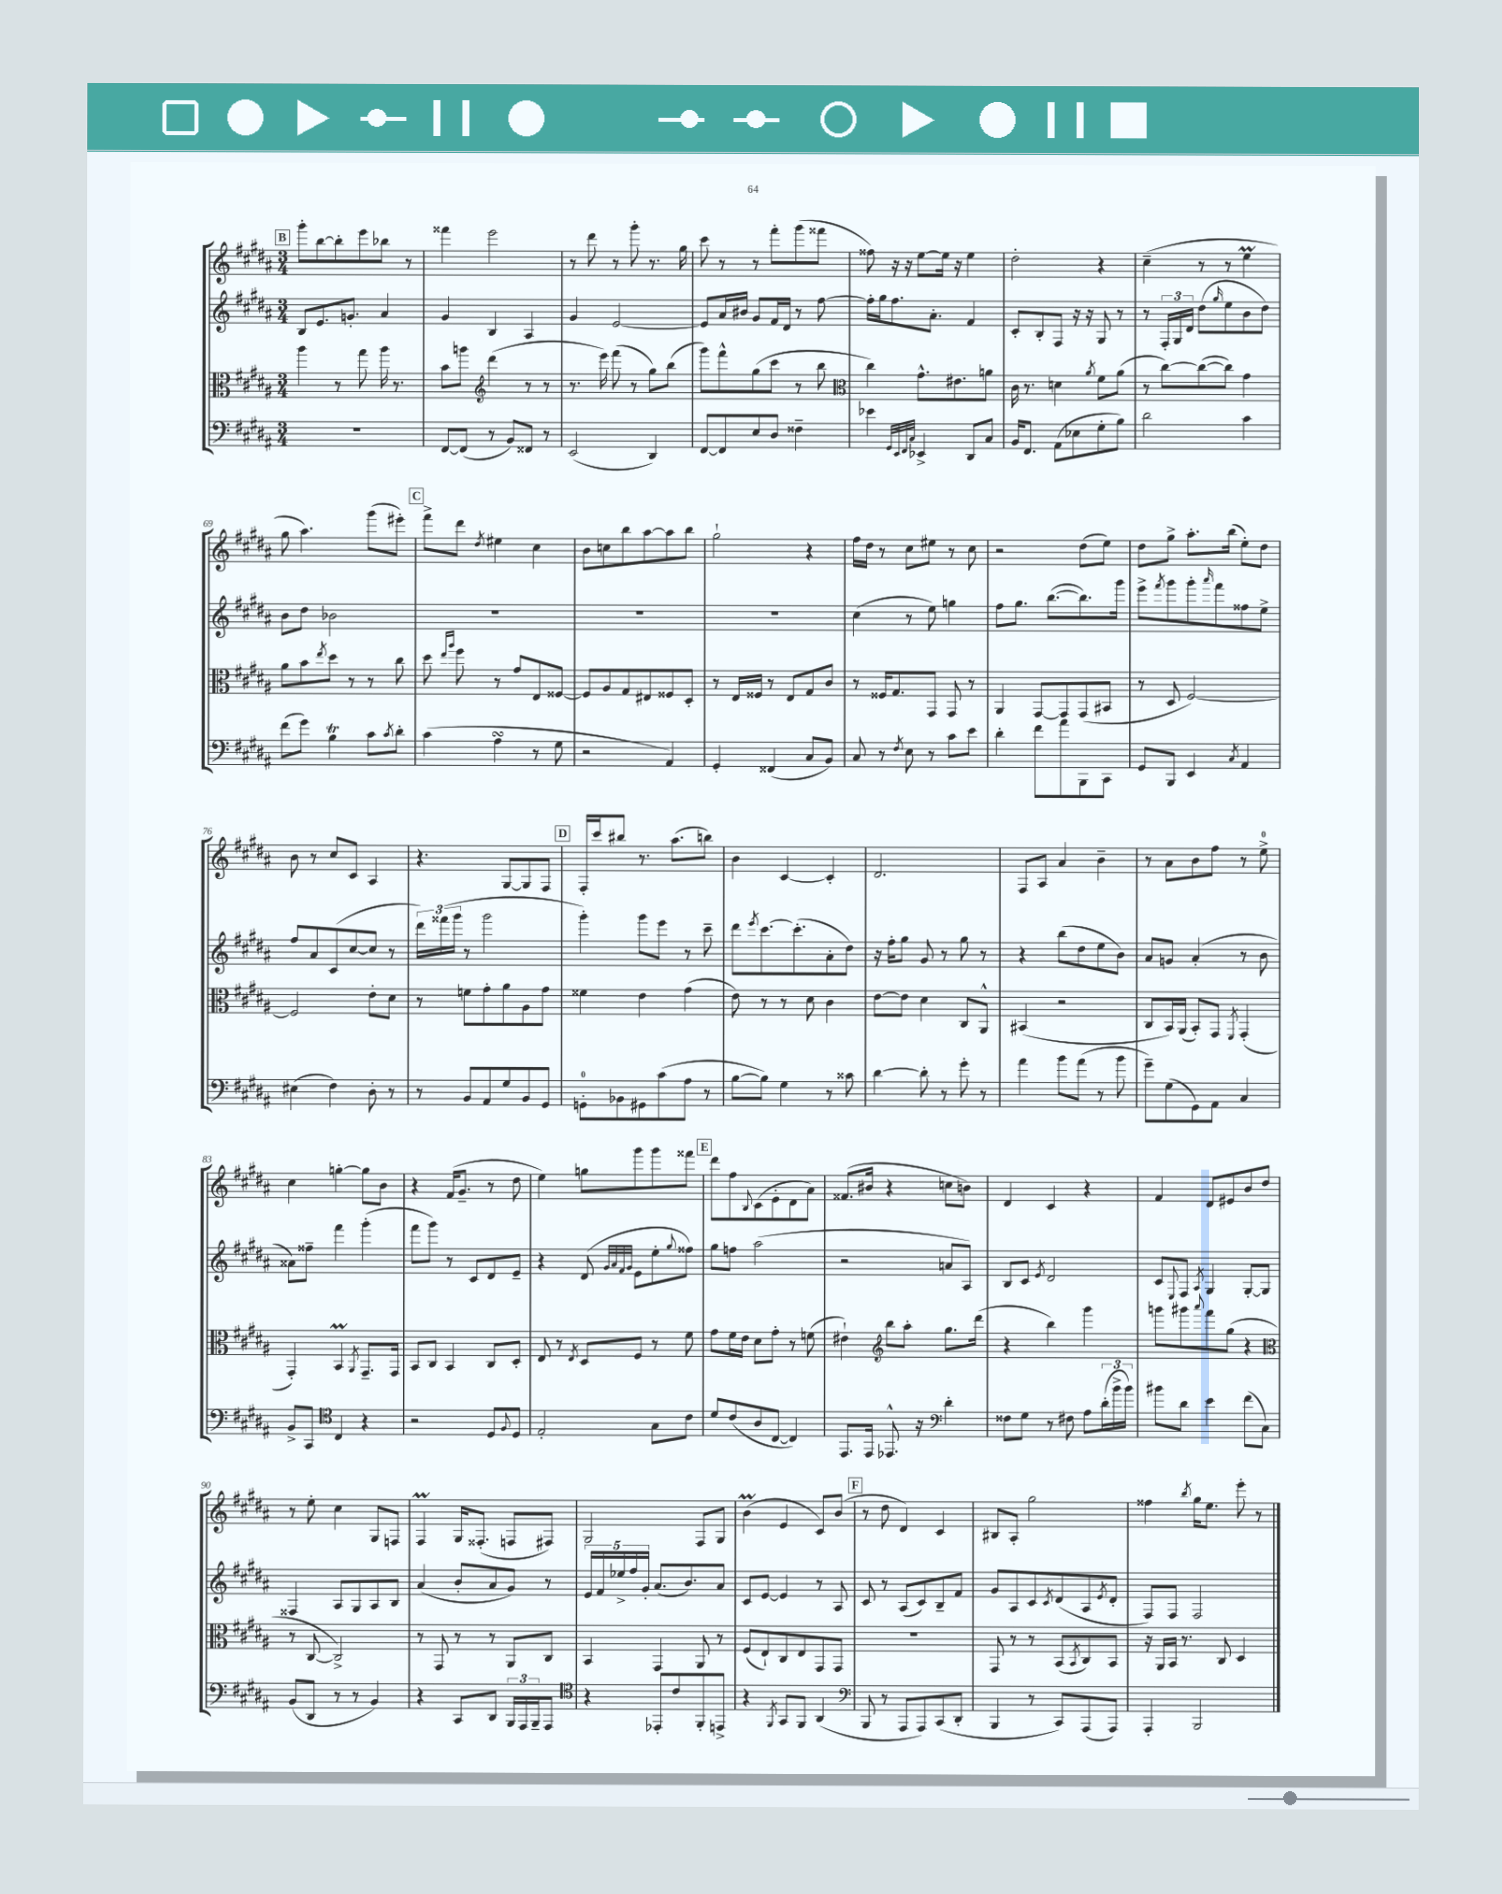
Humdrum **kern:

**kern	**kern	**kern	**kern
*staff4	*staff3	*staff2	*staff1
*clefF4	*clefC3	*clefG2	*clefG2
*k[f#c#g#d#a#]	*k[f#c#g#d#a#]	*k[f#c#g#d#a#]	*k[f#c#g#d#a#]
*M3/4	*M3/4	*M3/4	*M3/4
2.r	4aa#\	8B/L	8ggg#'\L
.	.	8.e/	[8bb\
.	8r	.	8bb'\]
.	.	8.g'/J	.
.	8gg#\	.	8eee\
.	16aa#\	4a#/	8bb-\J
.	8.r	.	.
.	.	.	8r
=	=	=	=
[8FF#/L	8b\L	4g#/	4fff##\
(8FF#/]J	8aa\J	.	.
*	*clefG2	*	*
8r	(4ddd#\	4B/	2eee\
8BB/L)	.	.	.
8FF##/J	8r	4A#/	.
8r	8r	.	.
=	=	=	=
(2EE/	8.r	4g#/	8r
.	.	.	8ddd#\
.	16eee\)	.	.
.	(8fff#\	[2e/	8r
.	8r	.	8ggg#'\
4DD#/)	8gg#\L)	.	8.r
.	(8bb\J	.	.
.	.	.	16gg#\
=	=	=	=
[8FF#/L	8ggg#\L)	8e/]L	8ccc#\
8FF#/]	8fff#^^\	16a#/L	8r
.	.	16b#/JJ	.
8E/	(8gg#\	8g#/L	8r
8D#/J	8ccc#\J	16f#/L	8fff#'\L
.	.	16d#/JJ	.
4F##~\	8r	8r	(8ggg#\
.	8bb\	[8ff#\	8fff##\J
=	=	=	=
*	*clefC3	*	*
4e-\	4cc#\)	16ff#'\]LL	8ff##\)
.	.	16gg#\J	.
.	.	8.ff#\	16r
.	.	.	16r
32qqGG#/LLL	.	.	.
32qqEE/	.	.	.
32qqFF#/	.	.	.
32qqC#/JJJ	.	.	.
4EE-^/	8.g#^^\L	.	[8ee\L
.	.	8.a#'\J	.
.	.	.	16ee\]Jk
.	8.e#\	.	16r
8DD#/L	.	4f#/	4ee\
8C#/J	8a\J	.	.
=	=	=	=
16BB/LK	16c#\	8c#'/L	2dd#'\
8.FF#/J	8.r	.	.
.	.	8B'/	.
(8AA#\L	4d\	8F#/J	.
8E-\	.	16r	.
.	.	16r	.
.	8qa#/	.	.
8G#'\	8f#\L	8G#/	4r
8B\J)	(8a#\J	8r	.
=	=	=	=
2d#\	8r	8r	(4cc#~\
.	[8cc#\L)	24F#'/LL	.
.	.	24G#/	.
.	.	24d#/JJ	.
.	(8cc#\_	(8dd#\L	8r
.	.	16qqgg#/	.
.	8cc#\]J)	8ee\	8r
4c#\	4g#\	8b\	4ee\
.	.	8dd#\J)	.
=	=	=	=
(8f#\L	8a#\L	8b\L	8gg#\
8g#\J)	8b\	8dd#\J	4.aa#\)
.	8qee/	.	.
4B\	8dd#\J	2b-\	.
.	8r	.	.
8c#\L	8r	.	(8ggg#\L
8qc#/	.	.	.
8d#'\J	8cc#\	.	8eee#'\J)
=	=	=	=
(4c#\	8dd#\	2.r	8fff#^\L
.	16qqee/LL	.	.
.	16qqaa#/JJ	.	.
.	8ff#\	.	8ddd#\J
.	.	.	8qdd#/
4A#\	8r	.	4ee#\
.	8g#/L	.	.
8r	8E/	.	4cc#\
8G#\	[8F##/J	.	.
=	=	=	=
2r	8F##/]L	2.r	8b\L
.	8A#/	.	8cc\
.	8G#/	.	8bb\
.	8E#/	.	[8aa#\
4AA#/)	8F##/	.	8aa#\]
.	8D#'/J	.	8bb\J
=	=	=	=
4GG#'/	8r	2.r	2gg#`\
.	16E/LL	.	.
.	16F##/JJ	.	.
(4FF##/	8r	.	.
.	8E/L	.	.
8C#/L	8G#/	.	4r
8BB/J)	8c#/J	.	.
=	=	=	=
8C#/	8r	(4cc#\	16ff#\LL
.	.	.	16dd#\JJ
8r	16F##/LK	.	8r
.	8.G#/	.	.
8qF#/	.	.	.
8E\	.	8r	8cc#\L
8r	8GG#/J	8ee\)	8ee#\J
8c#\L	8GG#/	4gg\	8r
8e\J	8r	.	8cc#\
=	=	=	=
4d#'\	4AA#/	8ff#\L	2r
.	.	8.gg#\J	.
8f#\L	[8GG#/L	.	.
.	.	([8.bb\L	.
8a#\	8GG#/]	.	.
8BBB\	(8GG#/	8.bb\])	(8dd#\L
8CC#\J	8BB#/J	.	8ee\J)
.	.	16ggg#\Jk	.
=	=	=	=
8GG#/L	8r	8eee^\L	8dd#\L
.	.	8qfff#/	.
8BBB/J	8D#/	8ggg#\	8gg#^\J
4EE/	[2F#/)	8ggg#'\	8.aa#'\L
.	.	16qqaaa#/	.
.	.	8fff#\	.
.	.	.	(16bb\Jk
8qC#/	.	.	.
4AA#/	.	8ff##\	8ee'\L)
.	.	8ee^\J	8dd#\J
=	=	=	=
(4E#\	2F#/]	8ff#/L	8b\
.	.	8a#/	8r
4F#\)	.	(8c#/	8cc#/L
.	.	[8cc#/	8c#/J
8D#'\	8e'\L	8cc#/]J	4A#/
8r	8d#\J	8r	.
=	=	=	=
8r	8r	24ddd#\LL)	4.r
.	.	(24fff##\	.
.	.	24ggg#\JJ	.
8BB/L	8f\L	8r	.
8AA#/	8g#'\	2ggg#\	.
8G#/	8a#\	.	[8G#/L
8BB/	8A#\	.	8G#/]
8GG#/J	8g#\J	.	8F#/J
=	=	=	=
8GG'\L	4f##\	4ggg#'\)	16F#'/LL
.	.	.	16ccc#/J
8BB-\	.	.	8bb#/J
8GG#\	4e\	8ggg#\L	8.r
(8c#\	.	8eee\J	.
.	.	.	(8.aa#\L
8A#\J	(4g#\	8r	.
8r	.	8ccc#~\	8bb\J)
=	=	=	=
[8B\L	8e\)	8ddd#\L	4b\
.	.	8qeee/	.
8B\]J)	8r	[8.ccc#\	.
4G#\	8r	.	[4c#/
.	.	(8.ccc#'\]	.
.	8d#\	.	.
8r	4c#\	8a#'\	4c#'/]
8c##\	.	8dd#\J)	.
=	=	=	=
[4d#\	[8e\L	16r	2.d#/
.	.	16ff#'\LK	.
.	8e\]J	8gg#\J	.
8d#'\]	4d#\	8g#/	.
8r	.	8r	.
8g#'\	8C#/L	8gg#\	.
8r	8AA#^^/J	8r	.
=	=	=	=
4a#\	(4BB#/	4r	8F#/L
.	.	.	8A#/J
8b\L	2r	(8bb\L	4a#/
(8a#\J	.	8dd#\	.
8r	.	8ee\	4b~\
8b\	.	8b\J)	.
=	=	=	=
8g#~\L)	8C#/L	8a#/L	8r
(8G#\	16BB/L)	8g/J	8a#\L
.	(16AA#/JJ	.	.
8GG#\)	8BB'/L)	(4a#'/	8b\
8AA#\J	8GG#/J	.	8ff#\J
.	8qFF#/	.	.
4C#/	(4GG#'/	8r	8r
.	.	8b\	8ee^\
=	=	=	=
8BB^/L	4GG#'/)	8a##\L)	4cc#\
8CC#/J	.	8ff##~\J	.
*clefC4	*	*	*
4C#/	4BB/	4fff#\	[4gg'\
.	8qAA#/	.	.
4r	8.GG#~/L	(4ggg#'\	8gg\]L
.	.	.	8b\J
.	16GG#/Jk	.	.
=	=	=	=
2r	8BB/L	8fff#\L	4r
.	8C#/J	8ggg#\J)	.
.	4BB/	8r	(16f#/LK
.	.	.	8.g#~/J
.	.	8c#/L	.
8D#/L	8C#/L	8d#/	8r
8qqF#/	.	.	.
8D#/J	8D#'/J	8e~/J	8dd#\
=	=	=	=
2E'/	8E/	4r	4ee\)
.	8r	.	.
.	8qE/	.	.
.	8D#/L	(8d#/	8gg\L
.	.	32qqg#/LLL	.
.	.	32qqa#/	.
.	.	32qqf#/	.
.	.	32qqg#/JJJ	.
.	8F#/J	8e\L	8ggg#\
8G#\L	8r	8ee'\	8ggg#\
.	.	8qqgg#/	.
8c#\J	8f#\	8ff##\J)	8fff##\J
=	=	=	=
8d#/L	8g#\L	8gg#\L	8ddd#\L
(8c#/	16f#\L	8ff\J	8ff#\
.	16e\JJ	.	.
.	.	.	8qqB/
8A#/	8d#\L	(2aa#\	(8c#\
[8C#/J	8g#'\J	.	8e'\
4C#/])	8r	.	8d#\
.	(8f\	.	8a#\J)
=	=	=	=
8.EE/L	4e#`\)	2r	(8.f##/L
16EE/Jk	.	.	16b#/Jk
*	*clefG2	*	*
8.EE-^^/	8bb\L	.	4r
.	8aa#'\J	.	.
16r	.	.	.
*clefF4	*	*	*
4d#'\	8.gg#\L	8a/L	8cc\L
.	.	8A#/J)	8b\J)
.	(16ddd#\Jk	.	.
=	=	=	=
8F##\L	4r	8B/L	4d#/
8G#\J	.	8c#/J	.
.	.	8qe/	.
8r	4bb\)	2d#/	4c#/
8F#\	.	.	.
8A#\L	4ggg#\	.	4r
(24d#'\L	.	.	.
24b^\	.	.	.
24b\JJ)	.	.	.
=	=	=	=
8b#\L	8ggg\L	8c#/L	4f#/
.	.	8qqE/	.
8d#\J	8ggg#\	8F#/J	.
.	8qqaaa#/	8qA#/	.
4e\	8fff#\	4G#/	8d#/L
.	(8gg#\J	.	8e#/
(8f#\L	4r	[8G#'/L	8b/
8C#\J)	.	8G#/]J	8dd#/J
=	=	=	=
*	*clefC3	*	*
(8BB/L	8r	4F##/	8r
8DD#/J	[8C#/	.	8ee'\
8r	2C#^/])	8A#/L	4cc#\
8r	.	8G#/	.
4BB/)	.	8A#/	8G#/L
.	.	8B/J	8F/J
=	=	=	=
4r	8r	(4a#/	4F#/
.	8GG#/	.	.
8CC#/L	8r	8b'/L	16G#/LK
.	.	.	(8.F##'/J
8DD#/J	8r	8a#/	.
24BBB/LL	8AA#/L	8g#/J)	8F/L
24AAA#/	.	.	.
24BBB~/J	.	.	.
8AAA#/J	8C#/J	8r	8F#/J)
=	=	=	=
*clefC4	*	*	*
4r	4BB/	20e/LL	2G#/
.	.	20f#/	.
.	.	20ee-^/	.
.	.	20ff#/	.
.	.	20g#'/JJ	.
8EE-'/L	4GG#/	(8.a#/L	.
8c#/	.	.	.
.	.	8.b/)	.
8FF#'/	8AA#/	.	8F#/L
8EE^/J	8r	8a#/J	8G#/J
=	=	=	=
4r	(8F#/L	8c#/L	(4b\
.	8E`/)	[8e/J	.
8qFF#/	.	.	.
8GG#/L	8C#/	4e/]	4e/
8FF#/J	8E/	.	.
(4AA#/	8GG#/	8r	8c#/L)
.	8GG#/J	8A#/	(8b/J
=	=	=	=
*clefF4	*	*	*
8BBB/	2.r	8c#/	8r
8r	.	8r	8dd#\
8AAA#/L	.	(8A#/L	4d#/)
8AAA#/)	.	8c#/)	.
(8CC#/	.	8B~/	4c#/
8DD#'/J	.	8f#/J	.
=	=	=	=
4BBB/	8GG#/	8g#/L	8B#/L
.	8r	8A#/	8A#'/J
8r	8r	8c#/	2gg#\
.	.	8qc#/	.
8CC#/L)	(8BB/L	(8d#/	.
.	8qBB/	.	.
(8AAA#/	8C#/)	8A#/	.
.	.	8qe/	.
8AAA#/J)	8BB/J	8d#'/J	.
=	=	=	=
4AAA#'/	16r	8F#/L)	4ff##\
.	16AA#/LL	.	.
.	16BB/JJ	8F#/J	.
.	8.r	.	.
.	.	.	8qbb/
2BBB/	.	2F#/	16gg#\LK
.	.	.	8.ee\J
.	8C#/	.	.
.	4D#/	.	8eee'\
.	.	.	8r
==	==	==	==
*-	*-	*-	*-
